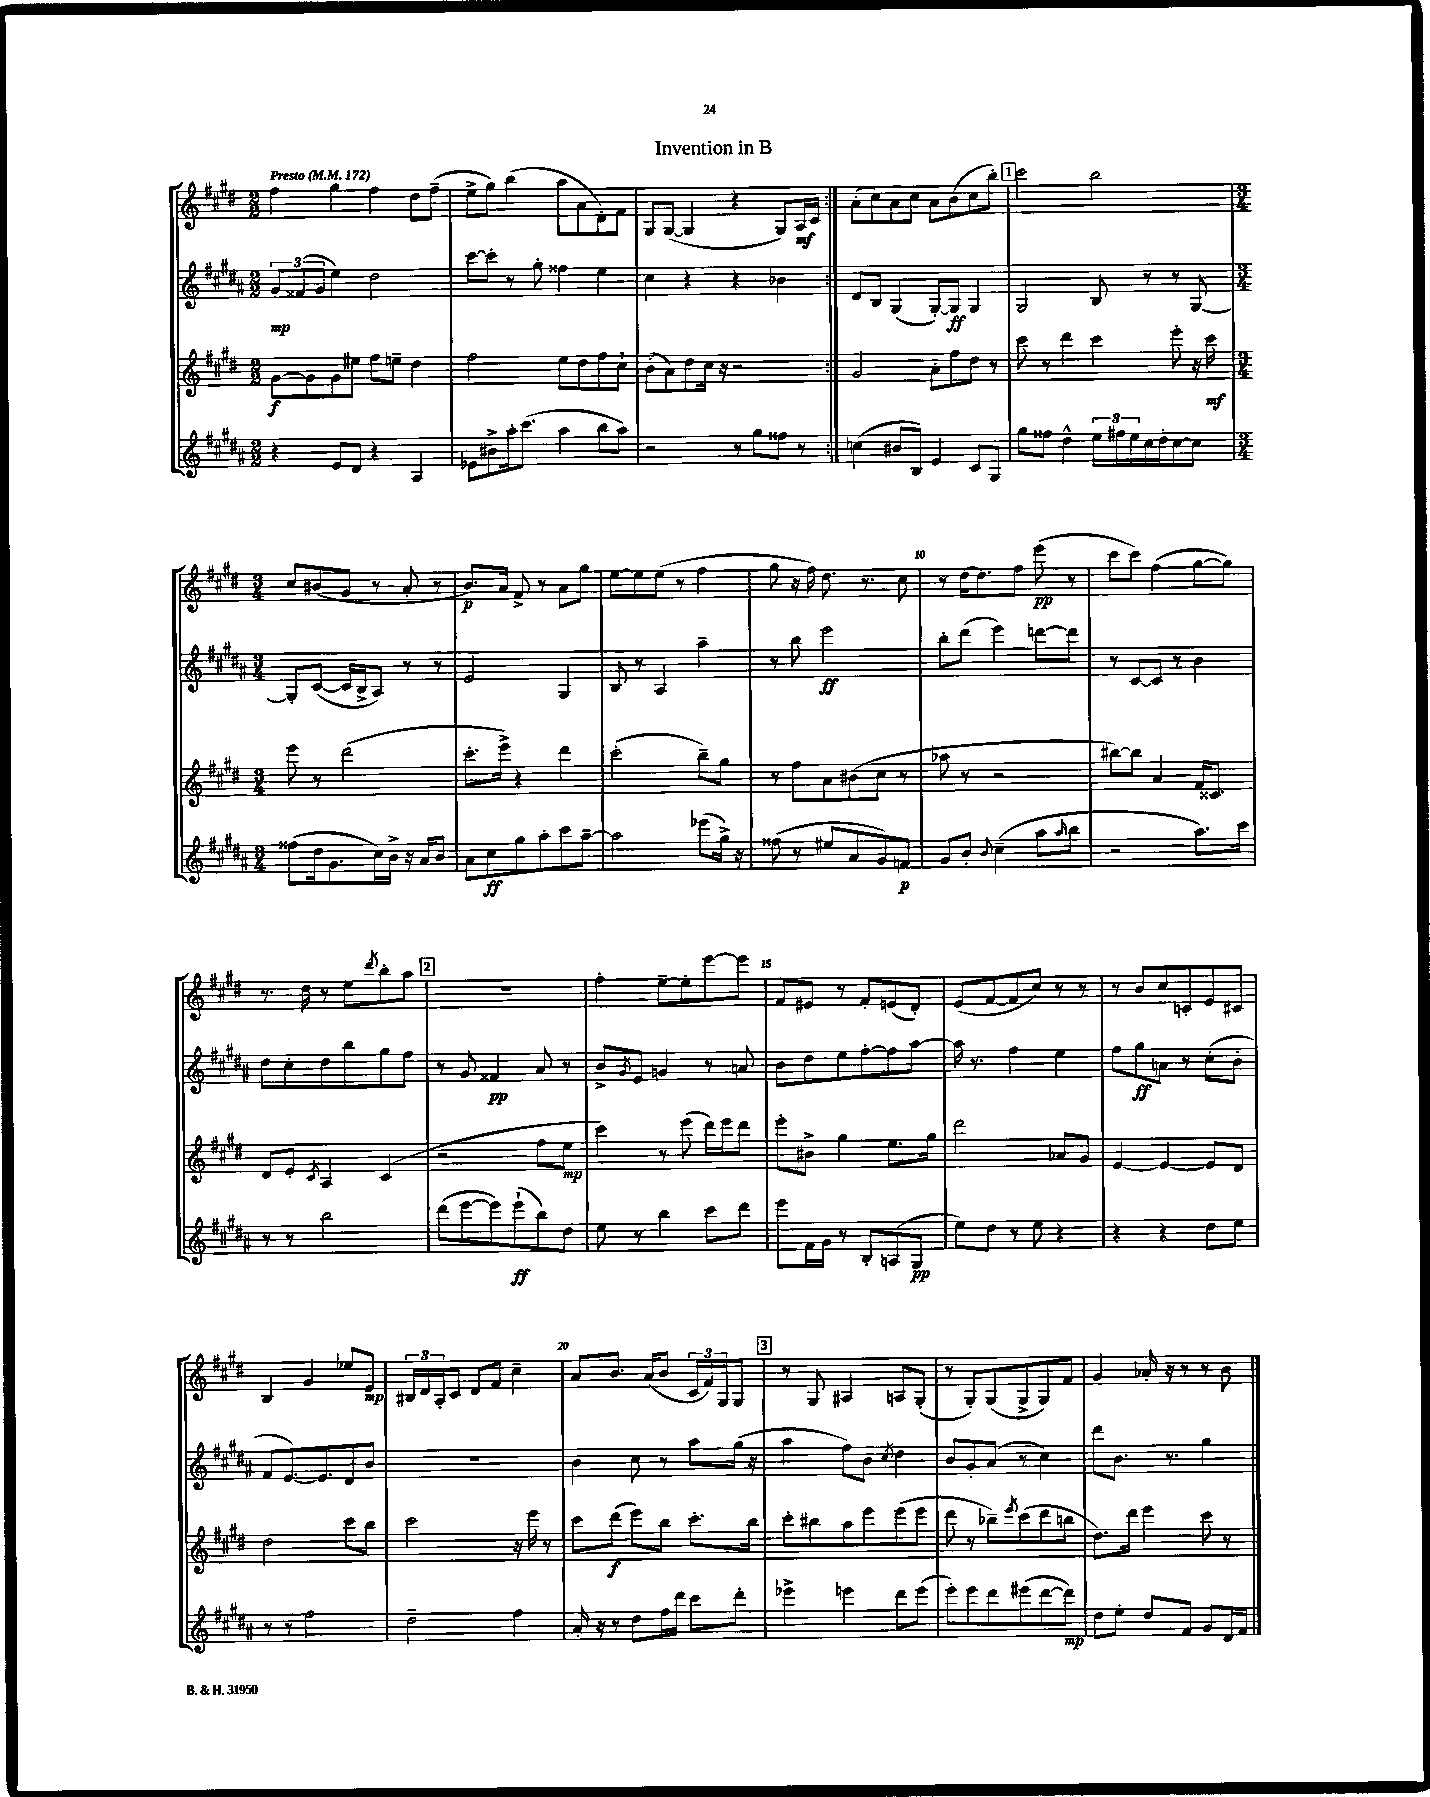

**kern	**kern	**kern	**kern
*staff4	*staff3	*staff2	*staff1
*clefG2	*clefG2	*clefG2	*clefG2
*k[f#c#g#d#a#]	*k[f#c#g#d#]	*k[f#c#g#d#a#]	*k[f#c#g#d#]
*M2/2	*M2/2	*M2/2	*M2/2
*MM172	*MM172	*MM172	*MM172
4r	[8g#	12g#	4ff#
.	.	(12f##	.
.	8g#]	.	.
.	.	12g#	.
8e	8g#	4ee)	4gg#
8d#	8ee#	.	.
4r	8ff#	2dd#	4ff#
.	8ee~	.	.
4A#	4dd#	.	8dd#
.	.	.	(8ff#~
=	=	=	=
8e-	2ff#	[8ccc#	8ee^
8b#^	.	8ccc#']	8gg#)
16aa#'	.	8r	(4bb
(8.ccc#	.	.	.
.	.	8gg#'	.
4aa#	8ee	4ff##	8aa
.	8dd#	.	8a
8bb	8ff#	4ee	8d#')
8aa#)	8cc#`	.	8f#
=	=	=	=
2r	(8b'	4cc#	8G#
.	8a)	.	([8G#
.	8dd#	4r	4G#]
.	16cc#	.	.
.	16r	.	.
8r	2r	4r	4r
8gg#	.	.	.
8ff##	.	4b-	8G#)
8r	.	.	16A
.	.	.	16c#
=:|!	=:|!	=:|!	=:|!
(4cc	2g#	8d#	(8a'
.	.	8B	8cc#)
8b#	.	(4G#	8a
8B)	.	.	8cc#
4e	8a'	[8G#')	8a
.	8ff#	8G#]	(8b
8c#	8dd#	4G#	8cc#
8G#	8r	.	8bb')
=	=	=	=
8gg#	8ccc#	2G#	2ccc#
8ff##	8r	.	.
4dd#^^	4ddd#	.	.
24ee	4ccc#	8B	2bb
24ff#	.	.	.
24ee	.	.	.
16cc#	.	8r	.
16dd#'	.	.	.
[8cc#	8eee'	8r	.
8cc#]	16r	[8G#	.
.	16ccc#	.	.
=	=	=	=
*M3/4	*M3/4	*M3/4	*M3/4
(8ff##	8eee	8G#']	8cc#
16dd#	8r	([8c#	(8b#
8.g#	.	.	.
.	(2ddd#	16c#]	8g#
.	.	16B^	.
16cc#)	.	8A#)	8r
16b^	.	.	.
16r	.	8r	8a'
16a#	.	.	.
8b	.	8r	8r
=	=	=	=
8a#	8.ccc#'	2e	8.b)
8cc#	.	.	.
.	16eee^)	.	16a
8gg#	4r	.	8f#^
8aa#'	.	.	8r
8ccc#	4ddd#	4G#	8a
[8aa#~	.	.	8gg#
=	=	=	=
2aa#]	(2ccc#'	8B	[8ee
.	.	8r	8ee]
.	.	4A#	(8ee
.	.	.	8r
(8eee-	8bb~)	4aa#~	4ff#
16gg#^)	8gg#	.	.
16r	.	.	.
=	=	=	=
(8ff##	8r	8r	8gg#
8r	8ff#	8bb	16r
.	.	.	16ff#)
8ee#	8a	2eee	8.dd#
8a#	(8b#	.	.
.	.	.	8.r
8g#)	8cc#	.	.
8f	8r	.	8cc#
=	=	=	=
8g#	8aa-	8bb'	8r
8b'	8r	(8ddd#	[16dd#
.	.	.	8.dd#]
8qqb	.	.	.
(4cc#~	2r	4eee)	.
.	.	.	8ff#
8aa#	.	[8ddd	(8eee
16qqaa#	.	.	.
8bb	.	8ddd]	8r
=	=	=	=
2r	[8bb#)	8r	8ccc#
.	8bb#]	[8c#	8ccc#)
.	4a	8c#]	(4ff#
.	.	8r	.
8.aa#)	16f#	4b	[8gg#
.	8.c##	.	.
.	.	.	8gg#])
16ccc#	.	.	.
=	=	=	=
8r	8d#	8dd#	8.r
8r	8e'	8cc#'	.
.	.	.	16dd#
.	8qc#	.	.
2bb	4A	8dd#	8r
.	.	8bb	8ee
.	.	.	8qddd#
.	(4c#	8gg#	8bb'
.	.	8ff#	8aa
=	=	=	=
(8ddd#	2r	8r	2.r
[8eee	.	8g#	.
8eee])	.	4f##	.
(8eee`	.	.	.
8bb)	8ff#	8a#	.
8dd#	8ee	8r	.
=	=	=	=
8ee	4ccc#)	8b^	4ff#'
.	.	8qg#	.
8r	.	8e	.
4bb	8r	4g	[8ee~
.	(8eee	.	8ee']
8ccc#	16ddd#)	8r	[8eee
.	16eee	.	.
8ddd#	8ddd#	8a	8eee]
=	=	=	=
8eee	8eee'	8b	8f#
16f#	8b#^	8dd#	8e#
16g#	.	.	.
8r	4gg#	8ee	8r
8B'	.	[8ff#'	8f#'
(8A	8.ee	8ff#]	(8e
8G#	.	[8aa#	8d#')
.	16gg#	.	.
=	=	=	=
8ee)	2ddd#	16aa#]	(8e
.	.	8.r	.
8dd#	.	.	[8f#
8r	.	4ff#	8f#]
8ee	.	.	8cc#)
4r	8a-	4ee	8r
.	8g#	.	8r
=	=	=	=
4r	[4e	8ff#	8r
.	.	8gg#	8b
4r	4e_	8a	8cc#
.	.	8r	8c'
8dd#	8e]	(8cc#'	8e
8ee	8d#	8b'	8c#
=	=	=	=
8r	2dd#	8f#	4B
8r	.	[8.e)	.
2ff#	.	.	4g#
.	.	8.e]	.
.	8ccc#	8d#	8ee-
.	8bb	8b	8e
=	=	=	=
2dd#~	2ccc#	2.r	24B#
.	.	.	24d#
.	.	.	24A'
.	.	.	8c#
.	.	.	8d#
.	.	.	8f#
4ff#	16r	.	4cc#~
.	16eee	.	.
.	8r	.	.
=	=	=	=
16a#'	8ccc#	4b	8a
16r	.	.	.
8r	(8ddd#	.	8.b
8dd#	8eee)	8cc#	.
.	.	.	(16a
16ff#	8bb	8r	8b
16ddd#	.	.	.
8ccc#	8.ccc#'	8aa#	24c#
.	.	.	24f#)
.	.	.	24G#
8ddd#'	.	(16gg#	8G#
.	16bb	16r	.
=	=	=	=
4eee-^	8ccc#'	4aa#	8r
.	8bb#	.	8G#
4eee	8aa	8ff#)	4A#
.	8eee	8b	.
.	.	8qcc#	.
8ddd#	(8eee	4dd#	8A
(8eee	8eee	.	(8G#'
=	=	=	=
8eee')	8ddd#	8b	8r
8eee	8r	8g#'	8G#')
8ddd#	8bb-~)	(8a#	(8G#
.	8qeee	.	.
(8eee#	(8ccc#	8r	8G#^
[8ddd#	8ddd#	4cc#)	8G#)
8ddd#])	8bb	.	8f#
=	=	=	=
8dd#	8.dd#)	8ddd#	4g#
8ee'	.	8.b	.
.	16ddd#	.	.
8dd#	4eee	.	16a-'
.	.	8.r	16r
8f#	.	.	8r
8g#	8ccc#	4gg#	8r
16d#	8r	.	8b
16f#	.	.	.
==	==	==	==
*-	*-	*-	*-
